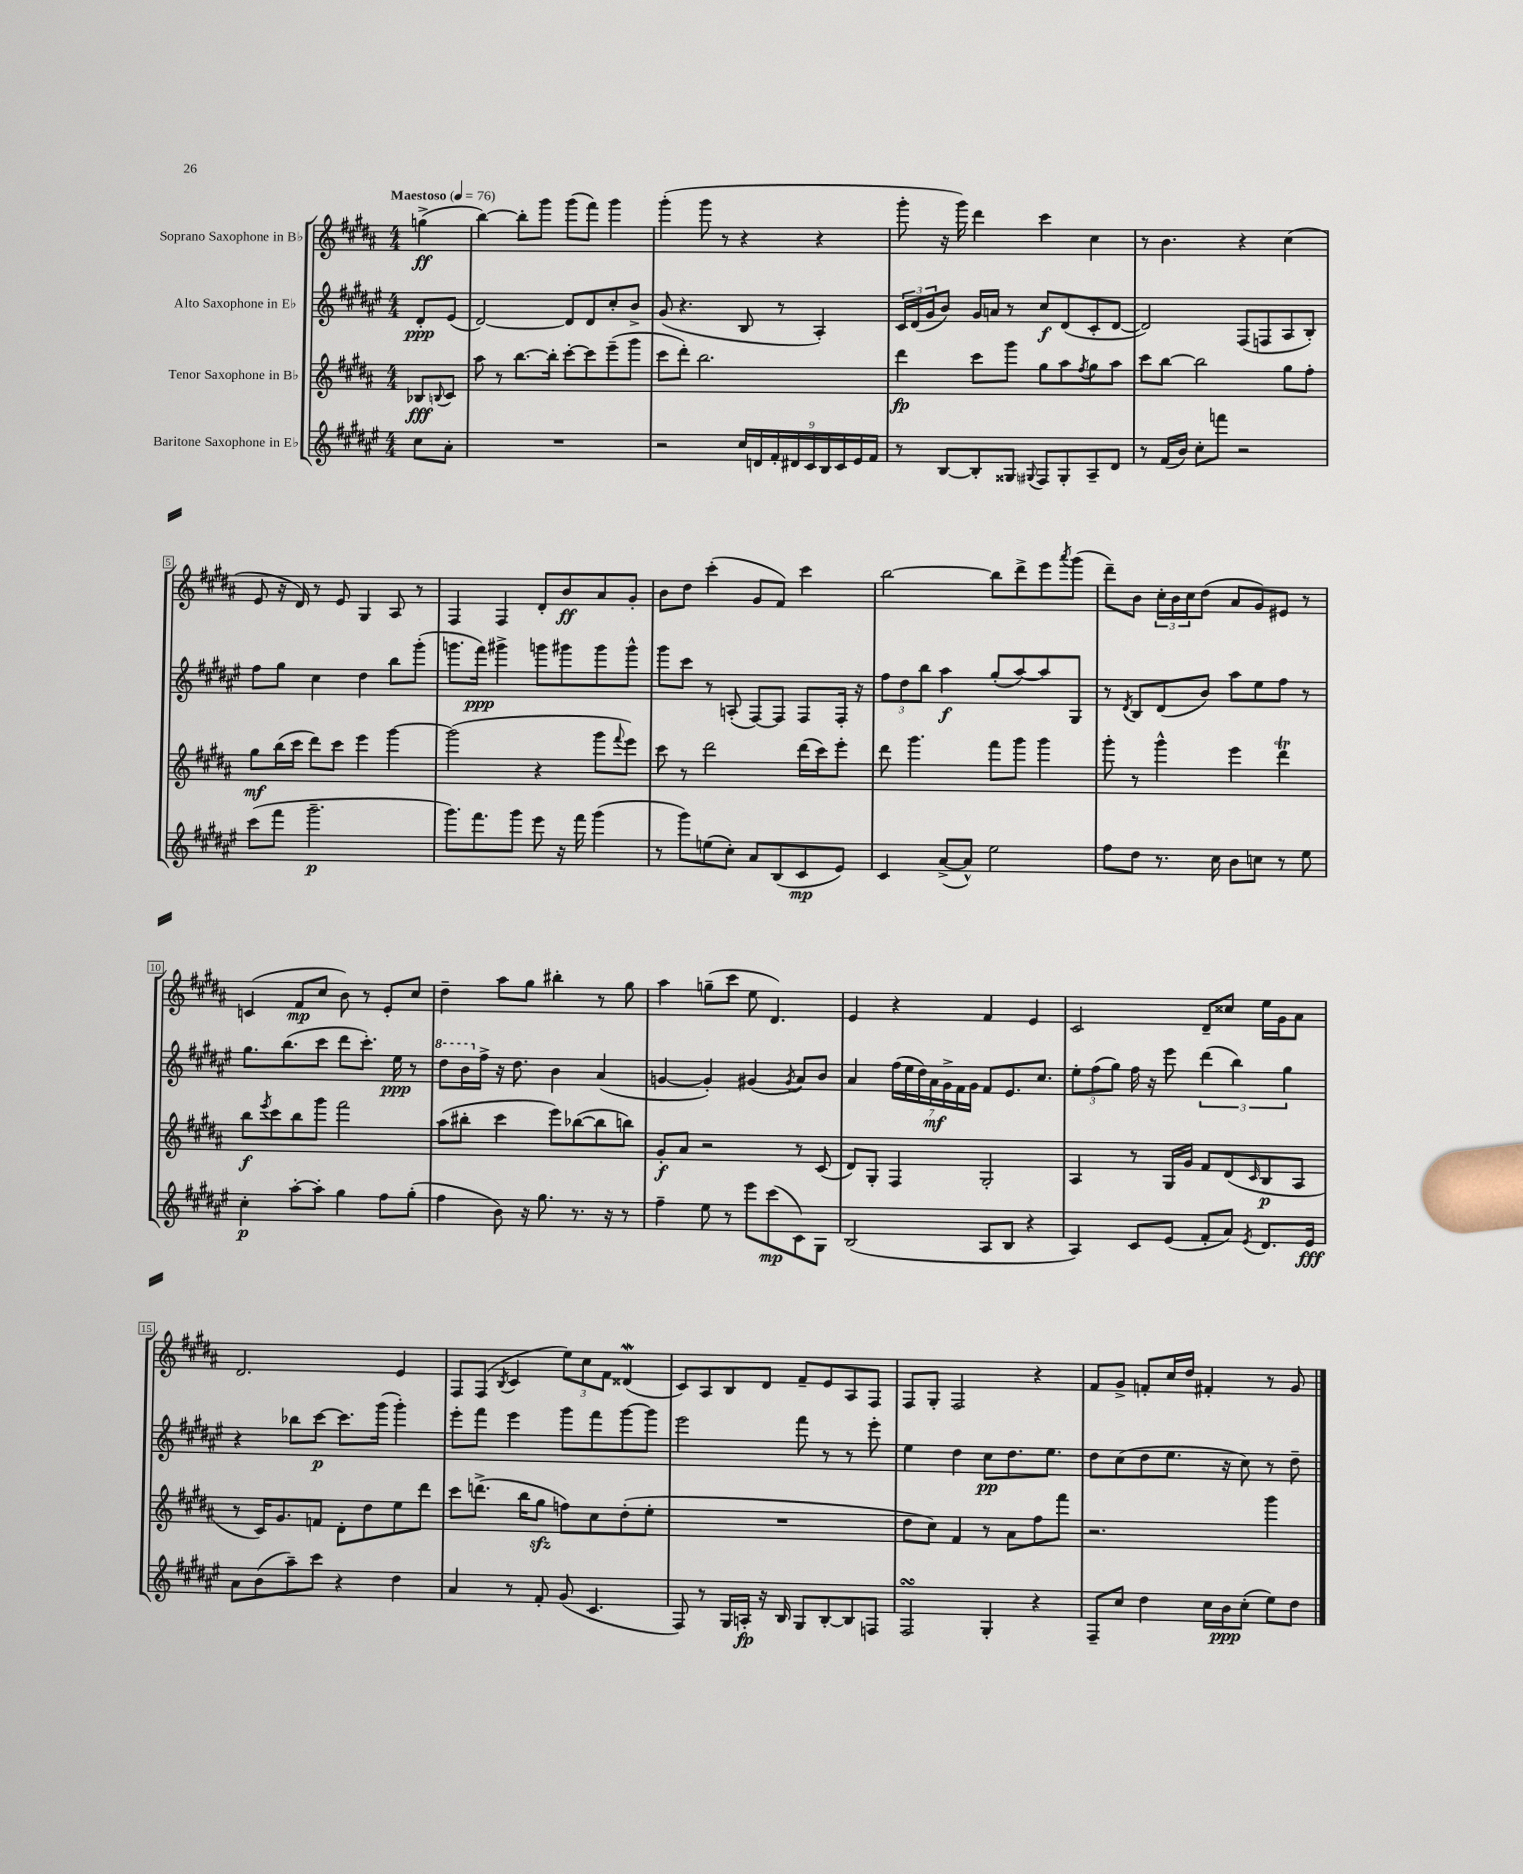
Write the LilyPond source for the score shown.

<<
\new StaffGroup <<
\new Staff = "s0" \with { instrumentName = "Soprano Saxophone in Bb" } {
    \clef treble \key b \major \numericTimeSignature \time 4/4 \partial 4 \tempo "Maestoso" 4 = 76
    g''4->\ff( |
    b''4~) b''8-. gis'''8 gis'''8( fis'''8) gis'''4 |
    gis'''4-.( gis'''8 r8 r4 r4 |
    gis'''8-. r16 gis'''16) dis'''4 cis'''4 cis''4 |
    r8 b'4. r4 cis''4( |
    e'8 r16 dis'16) r8 e'8 gis4 ais8 r8 |
    fis4 fis4 dis'8-. b'8\ff ais'8 gis'8-. |
    b'8 dis''8 cis'''4-.( gis'8 fis'8) cis'''4 |
    b''2~ b''8 dis'''8-> e'''8 \acciaccatura { ais'''8 } gis'''8( |
    dis'''8--) b'8 \tuplet 3/2 { cis''16-. b'16 cis''16 } dis''8( ais'8 gis'8) eis'8 r8 |
    c'4( fis'8\mp cis''8 b'8) r8 e'8-. cis''8 |
    dis''4-- ais''8 gis''8 bis''4-. r8 gis''8 |
    ais''4 g''8--( cis'''8 e''8 dis'4.) |
    e'4 r4 fis'4 e'4 |
    cis'2 dis'8-- cisis''8 e''16 gis'16 ais'8 |
    dis'2. e'4 |
    fis8 fis8( \acciaccatura { b8 } cis'4 \tuplet 3/2 { e''8) cis''8 fis'8 } disis'4\mordent( |
    cis'8) ais8 b8 dis'8 fis'8-- e'8 ais8 fis8 |
    fis8 gis8-. fis2 r4 |
    fis'8 gis'8-> f'8-. cis''16 dis''16 fis'4-. r8 gis'8 \bar "|." |
}
\new Staff = "s1" \with { instrumentName = "Alto Saxophone in Eb" } {
    \clef treble \key fis \major \numericTimeSignature \time 4/4 \partial 4
    dis'8-.\ppp eis'8( |
    dis'2~) dis'8 dis'8 cis''8-. b'8-> |
    gis'8( r4. b8 r8 ais4-.) |
    \tuplet 3/2 { cis'16 dis'16( gis'16 } b'8) gis'16 a'16 r8 cis''8\f dis'8( cis'8-. dis'8~ |
    dis'2) fis8( f8 ais8 b8-.) |
    fis''8 gis''8 cis''4 dis''4 b''8 gis'''8-.( |
    g'''8. fis'''16\ppp) gis'''4-> g'''8 gis'''8 gis'''8 gis'''8-^ |
    gis'''8 cis'''8 r8 a8-.( fis8~) fis8 fis8 fis16-. r16 |
    \tuplet 3/2 { fis''8 dis''8 b''8 } ais''4\f gis''8-.( ais''8~) ais''8 gis8 |
    r8 \acciaccatura { dis'8 } b8 dis'8( b'8) ais''8 eis''8 fis''8 r8 |
    gis''8. b''8.( cis'''8 dis'''8 cis'''8.-.) eis''16\ppp r8 |
    \ottava #1 dis'''8 b''16 \ottava #0 fis''16-> r16 dis''8. b'4 ais'4( |
    g'4~ g'4-.) gis'4( \acciaccatura { gis'8 } ais'8) b'8 |
    ais'4 \tuplet 7/4 { fis''16( eis''16 dis''16) ais'16\mf gis'16-> fis'16 gis'16 } fis'8 eis'8. cis''8. |
    \tuplet 3/2 { eis''8-. fis''8( gis''8) } fis''16 r16 eis'''8 \tuplet 3/2 { dis'''4( b''4) gis''4 } |
    r4 bes''8 cis'''8~\p cis'''8. gis'''16( gis'''4-.) |
    eis'''8-. fis'''8 eis'''4 gis'''8 fis'''8 gis'''8~ gis'''8 |
    eis'''2 fis'''8 r8 r8 eis'''8-. |
    eis''4 dis''4 cis''8\pp dis''8. eis''8. |
    dis''8 cis''8( dis''8 eis''8. r16 cis''8) r8 dis''8-- \bar "|." |
}
\new Staff = "s2" \with { instrumentName = "Tenor Saxophone in Bb" } {
    \clef treble \key b \major \numericTimeSignature \time 4/4 \partial 4
    bes8\fff \appoggiatura { b8 } cis'8 |
    ais''8 r8 b''8.~ b''16-. cis'''8~-. cis'''8 e'''8--( gis'''8 |
    cis'''8 dis'''8-.) b''2. |
    dis'''4\fp cis'''8 gis'''8 gis''8 ais''8 \acciaccatura { fis''8 } gis''8 ais''8 |
    cis'''8 b''8~ b''2 gis''8 fis''8-. |
    gis''8\mf b''16( cis'''16 dis'''8) cis'''8 e'''4 gis'''4~ |
    gis'''2( r4 gis'''8 \appoggiatura { fis'''8 } e'''8) |
    cis'''8 r8 dis'''2 dis'''16( cis'''16) e'''8-. |
    dis'''8 gis'''4. fis'''8 gis'''8 gis'''4 |
    gis'''8-. r8 gis'''4-^ e'''4 dis'''4\trill |
    b''8\f \acciaccatura { e'''8 } cis'''8 b''8 gis'''8 fis'''2 |
    ais''8( bis''8-. cis'''4 e'''8) bes''8~( bes''8 b''8) |
    gis'8-.\f ais'8 r2 r8 cis'8( |
    dis'8) gis8-. fis4 gis2-. |
    ais4 r8 gis16 gis'16 fis'8 dis'8( \grace { cis'16 } b8\p ais8 |
    r8 cis'16) gis'8. f'8 dis'8-. dis''8 e''8 dis'''8 |
    cis'''8 d'''8.->( b''16 gis''8\sfz f''8) cis''8 dis''8-.( e''8-. |
    R1 |
    dis''8 cis''8) fis'4 r8 ais'8 fis''8 fis'''8 |
    r2. gis'''4 \bar "|." |
}
\new Staff = "s3" \with { instrumentName = "Baritone Saxophone in Eb" } {
    \clef treble \key fis \major \numericTimeSignature \time 4/4 \partial 4
    cis''8 ais'8-. |
    R1 |
    r2 \tuplet 9/8 { cis''16 d'16 fis'16-. dis'16 cis'16 b16 cis'16 eis'16 fis'16 } |
    r8 b8~ b8-. gisis8 \appoggiatura { gis8 } fis8 gis8-. ais8-- dis'8 |
    r8 fis'16( b'16) cis''8-. f'''8 r2 |
    cis'''8( fis'''8 gis'''2.--\p |
    gis'''8.) fis'''8. gis'''8 eis'''8 r16 fis'''16 gis'''4( |
    r8 gis'''8) e''8( cis''8-.) ais'8 b8( cis'8\mp eis'8) |
    cis'4 ais'8~->( ais'8-^) eis''2 |
    fis''8 dis''8 r8. cis''16 b'8 c''8 r8 eis''8 |
    cis''4-.\p ais''8~-. ais''8-. gis''4 fis''8 gis''8-.( |
    fis''4 b'8) r16 gis''8. r8. r16 r8 |
    fis''4-- eis''8 r8 eis'''8 cis'''8\mp( cis'8) gis8 |
    b2( ais8 b8 r4 |
    ais4) cis'8 eis'8( fis'8-. ais'8) \acciaccatura { eis'8 } dis'8. eis'16\fff |
    ais'8 b'8( ais''8--) cis'''8 r4 dis''4 |
    ais'4 r8 fis'8-. gis'8( cis'4. |
    fis8) r8 gis16 a16-.\fp r16 b16 gis8 b8~-. b8 f8 |
    fis2\turn gis4-. r4 |
    fis8-- cis''8 dis''4 cis''16 b'16\ppp cis''8-.( eis''8) dis''8 \bar "|." |
}
>>
>>
\layout { \context { \Score \override BarNumber.stencil = #(make-stencil-boxer 0.1 0.3 ly:text-interface::print) } }
